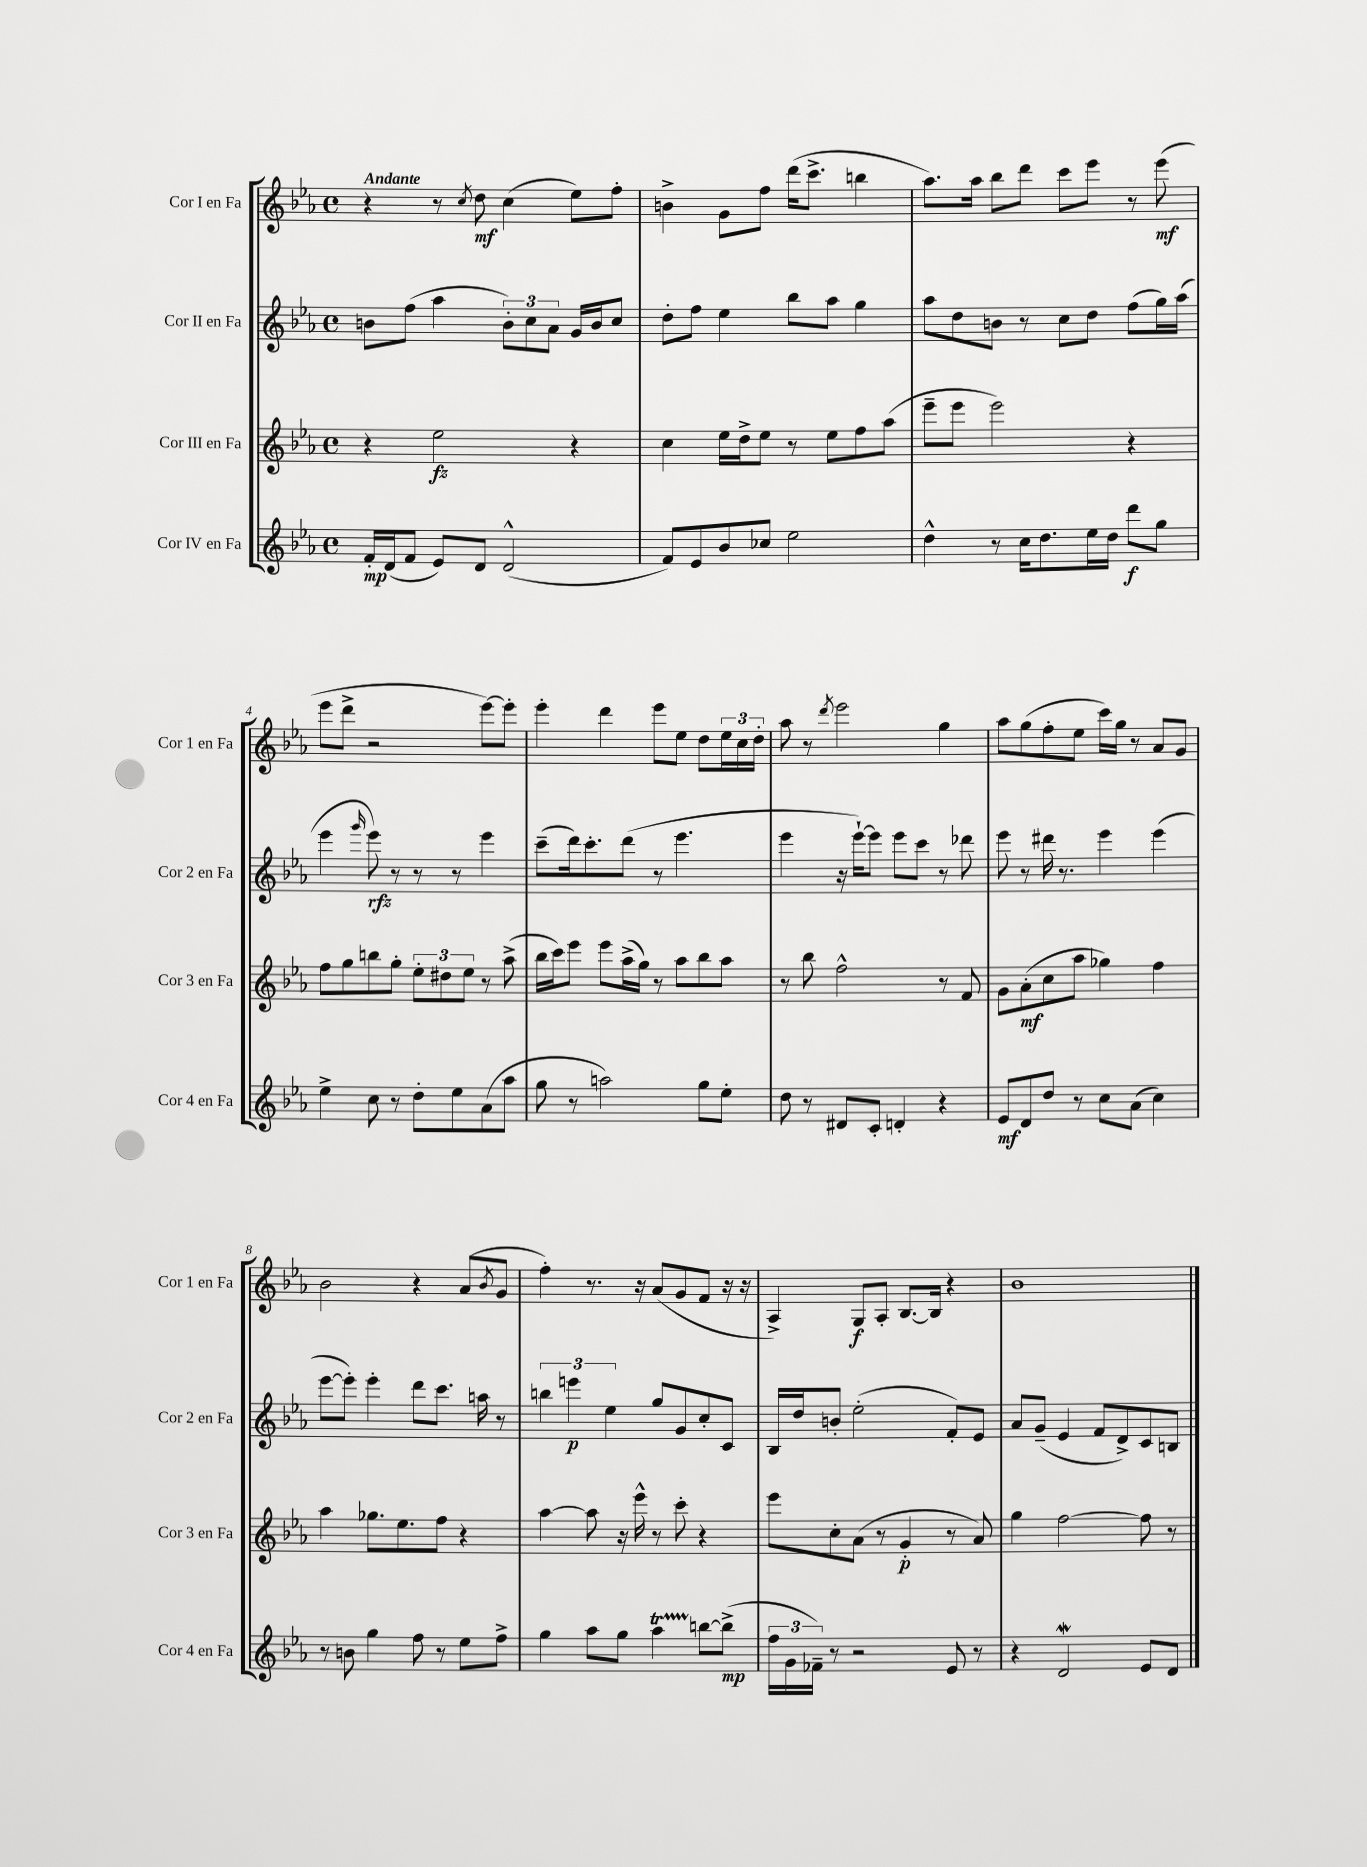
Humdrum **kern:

**kern	**kern	**kern	**kern
*staff4	*staff3	*staff2	*staff1
*clefG2	*clefG2	*clefG2	*clefG2
*k[b-e-a-]	*k[b-e-a-]	*k[b-e-a-]	*k[b-e-a-]
*M4/4	*M4/4	*M4/4	*M4/4
*met(c)	*met(c)	*met(c)	*met(c)
16f'	4r	8b	4r
(16d	.	.	.
8f	.	(8ff	.
8e-)	2ee-	4aa-	8r
.	.	.	8qcc
8d	.	.	8dd
(2d^^	.	12b')	(4cc
.	.	12cc	.
.	.	12a-	.
.	4r	16g	8ee-)
.	.	16b	.
.	.	8cc	8ff'
=	=	=	=
8f)	4cc	8dd'	4b^
8e-	.	8ff	.
8b-	16ee-	4ee-	8g
.	16dd^	.	.
8cc-	8ee-	.	8ff
2ee-	8r	8bb-	(16ddd
.	.	.	8.ccc^
.	8ee-	8aa-	.
.	8ff	4gg	4bb
.	(8aa-	.	.
=	=	=	=
4dd^^	8eee-~	8aa-	8.aa-)
.	8eee-	8dd	.
.	.	.	16aa-
8r	2eee-)	8b	8bb-
16cc	.	8r	8ddd
8.dd	.	.	.
.	.	8cc	8ccc
16ee-	.	8dd	8eee-
16dd	.	.	.
8ddd	4r	(8ff	8r
8gg	.	16gg)	(8eee-
.	.	(16aa-	.
=	=	=	=
4ee-^	8ff	4eee-	8eee-
.	8gg	.	8ddd^
.	.	16qqggg	.
8cc	8bb	8eee-)	2r
8r	8gg'	8r	.
8dd'	12ee-'	8r	.
.	12dd#	.	.
8ee-	.	8r	.
.	12ee-	.	.
(8a-	8r	4eee-	[8eee-)
8aa-	(8aa-^	.	8eee-']
=	=	=	=
8gg	16bb-	(8ccc~	4eee-'
.	16ccc)	.	.
8r	8eee-	16ddd)	.
.	.	8.ccc'	.
2aa)	8eee-	.	4ddd
.	(16aa-^	(8ddd	.
.	16gg)	.	.
.	8r	8r	8eee-
.	8aa-	4.eee-	8ee-
8gg	8bb-	.	8dd
8ee-'	8aa-	.	24ee-
.	.	.	24cc
.	.	.	24dd'
=	=	=	=
8dd	8r	4eee-	8aa-
8r	8bb-	.	8r
.	.	.	8qddd
8d#	2ff^^	16r	2eee-
.	.	[16eee-`)	.
8c'	.	8eee-]	.
4d'	.	8eee-	.
.	.	8ccc	.
4r	8r	8r	4gg
.	8f	8ddd-	.
=	=	=	=
8e-	8g	8eee-	8aa-
8d	(8a-'	8r	(8gg
8dd	8cc	16ddd#	8ff'
.	.	8.r	.
8r	8aa-	.	8ee-
8cc	4gg-)	4eee-	16ccc)
.	.	.	16gg
(8a-	.	.	8r
4cc)	4ff	(4eee-	8a-
.	.	.	8g
=	=	=	=
8r	4aa-	[8eee-	2b-
8b	.	8eee-'])	.
4gg	8.gg-	4eee-'	.
.	8.ee-	.	.
8ff	.	8ddd	4r
8r	8ff	8.ccc	.
8ee-	4r	.	(8a-
.	.	16aa	.
.	.	.	8qb-
8ff^	.	8r	8g
=	=	=	=
4gg	[4aa-	6bb	4ff')
.	.	6eee	.
8aa-	8aa-]	.	8.r
.	.	6ee-	.
8gg	16r	.	.
.	16eee-^^	.	16r
4aa-	8r	8gg	(8a-
.	8ccc'	8g	8g
[8bb	4r	8cc'	8f
(8bb^]	.	8c	16r
.	.	.	16r
=	=	=	=
24ff	8eee-	16B-	4A-^)
24g	.	.	.
.	.	16dd	.
24f-~)	.	.	.
8r	8cc'	8b'	.
2r	(8a-	(2ee-'	8G
.	8r	.	8A-'
.	4g'	.	[8.B-
.	.	.	16B-]
8e-	8r	8f')	4r
8r	8a-)	8e-	.
=	=	=	=
4r	4gg	8a-	1b-
.	.	(8g~	.
2d	[2ff	4e-	.
.	.	8f	.
.	.	8d^)	.
8e-	8ff]	8c	.
8d	8r	8B	.
==	==	==	==
*-	*-	*-	*-
